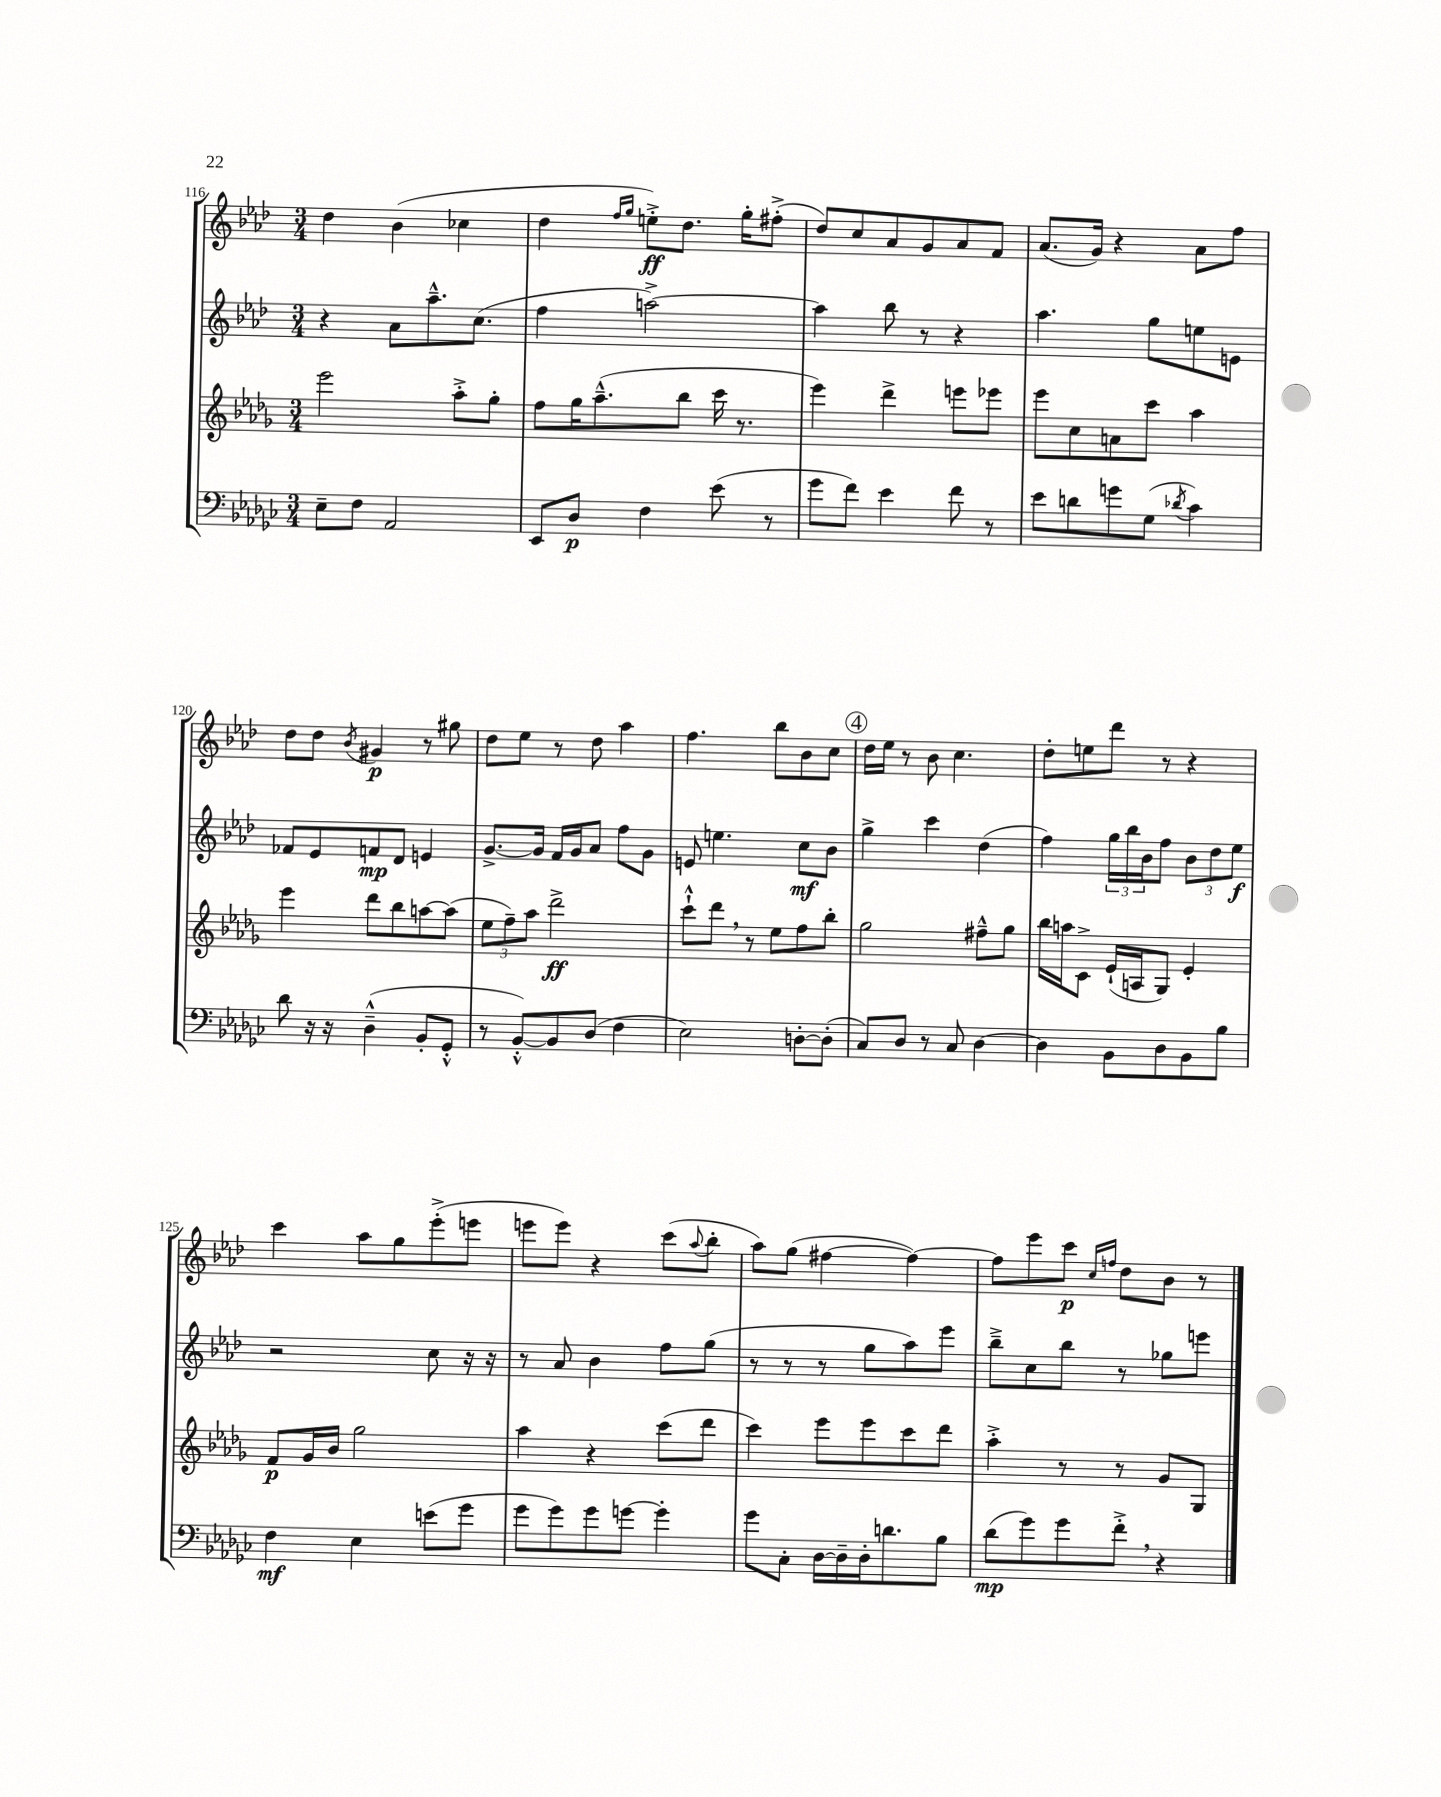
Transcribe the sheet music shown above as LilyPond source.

<<
\new StaffGroup <<
\new Staff = "s0" {
    \clef treble \key aes \major \numericTimeSignature \time 3/4
    des''4 bes'4( ces''4 |
    des''4 \grace { f''16 g''16 } e''8-.->\ff) des''8. g''16-. fis''8-.->( |
    des''8) c''8 aes'8 g'8 aes'8 f'8 |
    aes'8.( g'16) r4 aes'8 f''8 |
    des''8 des''8 \acciaccatura { bes'8 } gis'4\p r8 gis''8 |
    des''8 ees''8 r8 des''8 aes''4 |
    f''4. bes''8 bes'8 c''8 |
    \mark \markup { \circle "4" } des''16 ees''16 r8 bes'8 c''4. |
    des''8-. e''8 des'''8 r8 r4 |
    c'''4 aes''8 g''8 ees'''8-.->( e'''8 |
    e'''8 e'''8) r4 c'''8( \appoggiatura { aes''8 } bes''8-. |
    aes''8) g''8( fis''4~ fis''4~) |
    fis''8 ees'''8 c'''8\p \grace { c''16 f''16 } des''8 bes'8 r8 \bar "|." |
}
\new Staff = "s1" {
    \clef treble \key aes \major \numericTimeSignature \time 3/4
    r4 aes'8 aes''8.---^ c''8.( |
    f''4 a''2~->) |
    a''4 bes''8 r8 r4 |
    aes''4. g''8 e''8 e'8 |
    fes'8 ees'8 f'8\mp des'8 e'4 |
    g'8.~-> g'16 f'16 g'16 aes'8 f''8 g'8 |
    e'8 e''4. c''8\mf bes'8 |
    \mark \markup { \circle "4" } g''4-> c'''4 des''4( |
    f''4) \tuplet 3/2 { g''16 bes''16 bes'16 } f''8 \tuplet 3/2 { bes'8 des''8 ees''8\f } |
    r2 c''8 r16 r16 |
    r8 aes'8 bes'4 f''8 g''8( |
    r8 r8 r8 g''8 aes''8) ees'''8 |
    bes''8---> c''8 bes''8 r8 ges''8 e'''8 \bar "|." |
}
\new Staff = "s2" {
    \clef treble \key des \major \numericTimeSignature \time 3/4
    ees'''2 aes''8-.-> ges''8-. |
    f''8 ges''16 aes''8.---^( bes''8 c'''16 r8. |
    ees'''4) des'''4-> e'''8 ees'''8 |
    ees'''8 c''8 a'8 c'''8 aes''4 |
    ees'''4 des'''8 bes''8 a''8~ a''8( |
    \tuplet 3/2 { ees''8 f''8--) aes''8 } des'''2->\ff |
    c'''8-!-^ des'''8 \breathe r8 ees''8 f''8 bes''8-. |
    \mark \markup { \circle "4" } ges''2 fis''8---^ ges''8 |
    bes''16 a''16 c'8-> ees'16-!( a16 ges8) ees'4-. |
    f'8\p ges'16 bes'16 ges''2 |
    aes''4 r4 c'''8( des'''8 |
    c'''4) ees'''8 ees'''8 c'''8 des'''8 |
    aes''4-.-> r8 r8 ges'8 ges8 \bar "|." |
}
\new Staff = "s3" {
    \clef bass \key ges \major \numericTimeSignature \time 3/4
    ees8-- f8 aes,2 |
    ees,8 des8\p f4 ees'8( r8 |
    ges'8 f'8) ees'4 f'8 r8 |
    ees'8 d'8 g'8 ges8( \acciaccatura { des'8 } ces'4) |
    des'8 r16 r16 des4---^( bes,8-. ges,8-.-^ |
    r8 bes,8~-.-^) bes,8 des8( f4 |
    ees2) d8~-. d8-.( |
    \mark \markup { \circle "4" } ces8) des8 r8 ces8 des4~ |
    des4 bes,8 des8 bes,8 bes8 |
    f4\mf ees4 e'8( ges'8 |
    ges'8 ges'8) ges'8 g'8~ g'4-. |
    ges'8 ces8-. des16~ des16-- des16-. d'8. bes8 |
    des'8\mp( ges'8) ges'8 f'8-.-> \breathe r4 \bar "|." |
}
>>
>>
\layout { \context { \Score currentBarNumber = #116 } }
